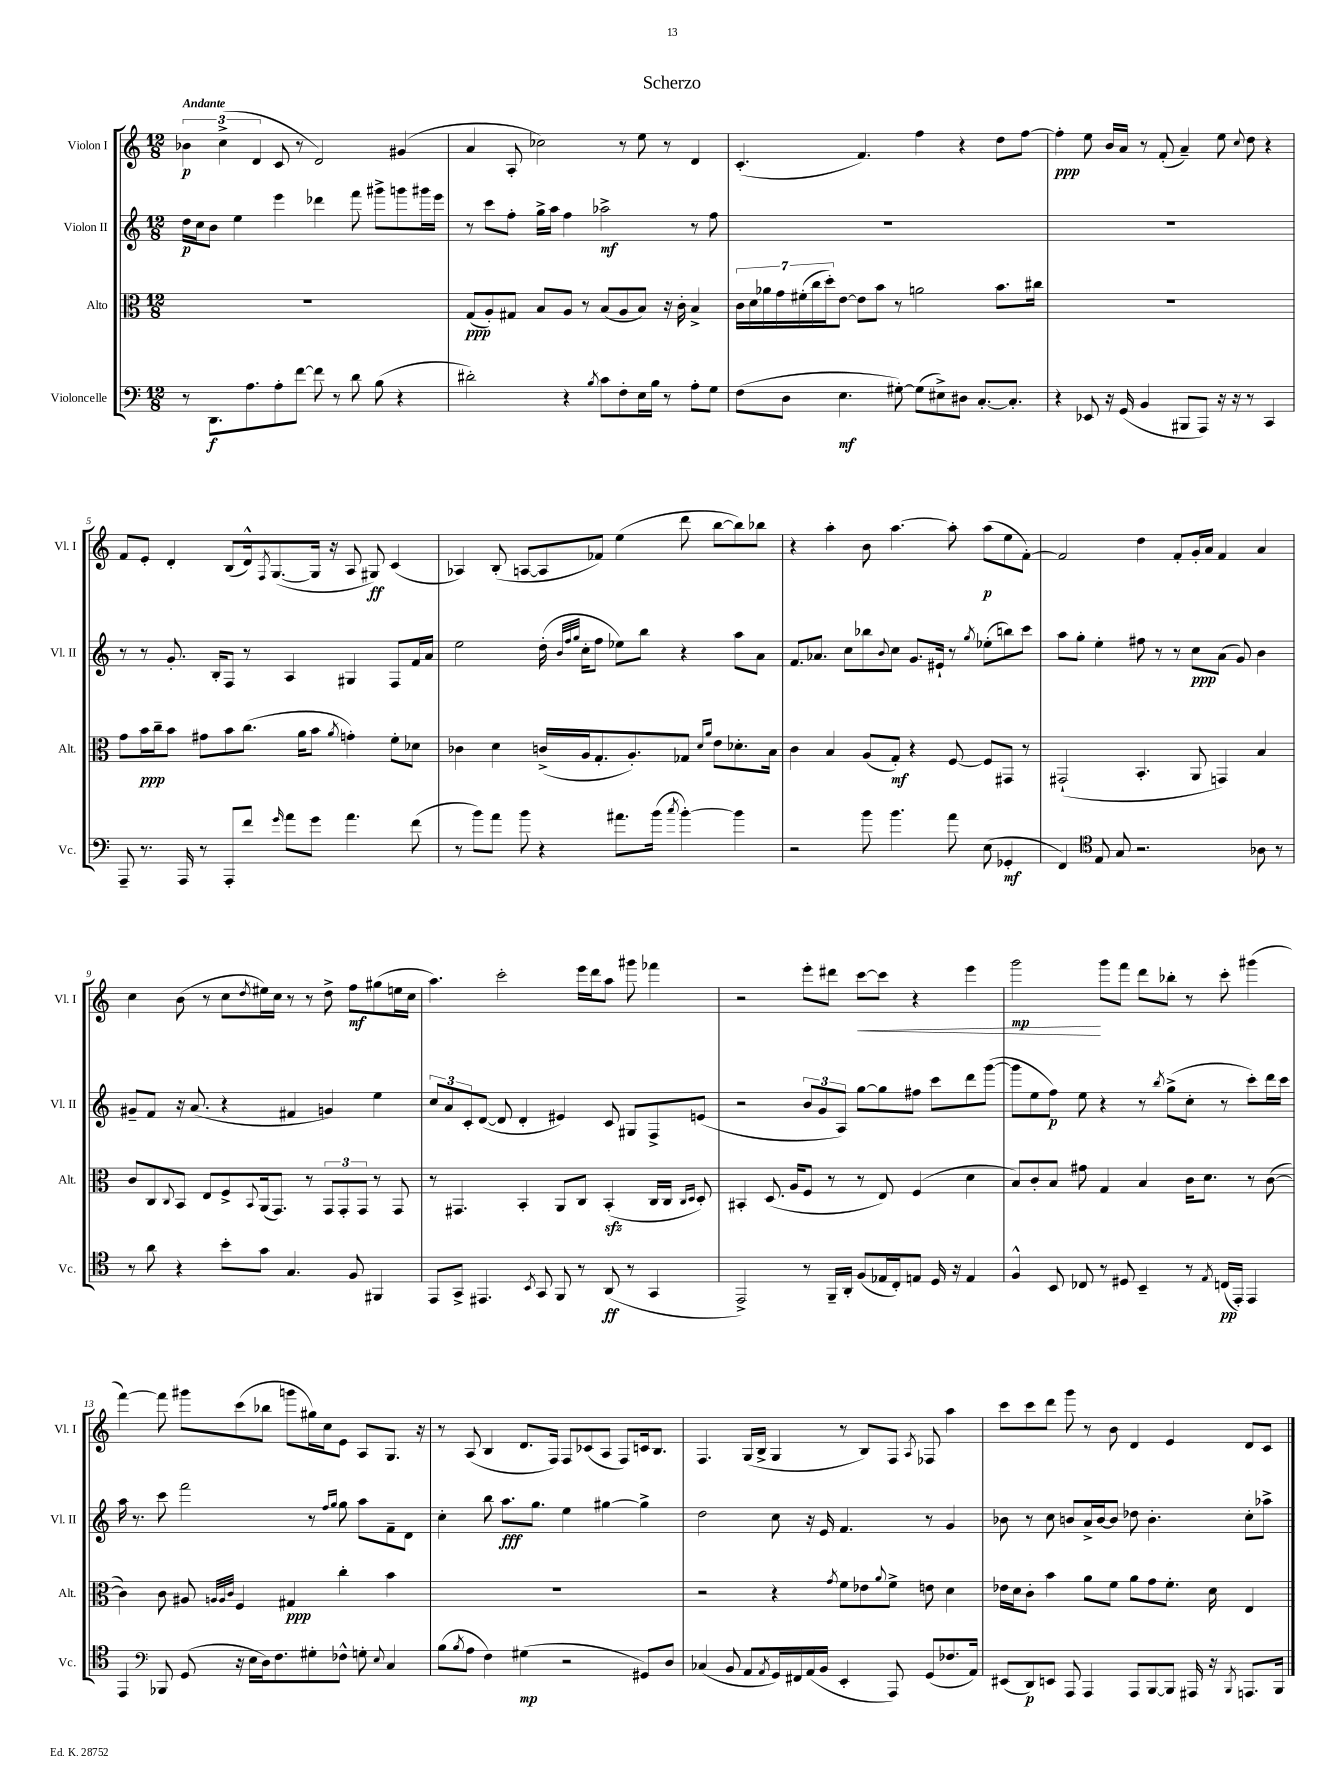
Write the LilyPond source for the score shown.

\header { title = "Scherzo" }
<<
\new StaffGroup <<
\new Staff = "s0" \with { instrumentName = "Violon I" shortInstrumentName = "Vl. I" } {
    \clef treble \key c \major \numericTimeSignature \time 12/8 \tempo "Andante"
    \tuplet 3/2 { bes'4\p c''4->( d'4 } c'8 r8 d'2) gis'4( |
    a'4 a8-. ces''2) r8 e''8 r8 d'4 |
    c'4.-.( f'4.) f''4 r4 d''8 f''8~ |
    f''4-.\ppp e''8 b'16 a'16 r8 f'8-.( a'4--) e''8 \appoggiatura { c''8 } d''8 r4 |
    f'8 e'8-. d'4-. b8( d'16-^) \acciaccatura { f8 } g8.~( g16 r16 a8 gis8\ff) c'4( |
    aes4) b8-.( a8~ a8 fes'8) e''4( d'''8 b''8~ b''8) bes''8 |
    r4 a''4-. b'8 a''4.~ a''8-. a''8\p( e''8 f'8~-.) |
    f'2 d''4 f'8-. g'16-. a'16 f'4 a'4 |
    c''4 b'8( r8 c''8 \acciaccatura { d''8 } eis''16) c''16 r8 r8 d''8-> f''8\mf gis''8( e''16 c''16 |
    a''4.) c'''2-. e'''16 d'''16 a''8 gis'''8 fes'''4 |
    r2 e'''8-. dis'''8 c'''8~\< c'''8 r4 e'''4 |
    g'''2\mp\! g'''8 f'''8 d'''8 bes''8-. r8 c'''8-. gis'''4( |
    f'''4~) f'''8 gis'''8 c'''8( bes''8 g'''8 gis''16) c''16 e'8 a8 g8. r16 |
    r8 a8( b4 d'8. f16) f8 ces'8( a8 f8) c'16 b8. |
    f4. g16( b16-> g4 r8 b8) f8 \acciaccatura { a8 } fes8 a''4 |
    c'''8 c'''8 d'''8 g'''8 r8 b'8 d'4 e'4 d'8 c'8 \bar "|." |
}
\new Staff = "s1" \with { instrumentName = "Violon II" shortInstrumentName = "Vl. II" } {
    \clef treble \key c \major \numericTimeSignature \time 12/8
    d''16\p c''16 b'8 e''4 e'''4 des'''4 f'''8 gis'''8-> g'''8 gis'''16 e'''16 |
    r8 c'''8 f''8-. g''16-> a''16 f''4 aes''2->\mf r8 f''8 |
    R1. |
    R1. |
    r8 r8 g'8.-. b16-. f8 r8 a4 gis4 f8 f'16 a'16 |
    e''2 d''16-.( \grace { b'32 f''32 g''32 } c''16-. f''8 ees''8) b''8 r4 a''8 a'8 |
    f'8. aes'8. c''8 bes''8 \appoggiatura { b'8 } c''8 g'8. eis'16-! r8 \acciaccatura { g''8 } ees''8-.( b''8) c'''8 |
    a''8 g''8-. e''4-. fis''8 r8 r8 c''8\ppp a'8( g'8) b'4 |
    gis'8-- f'8 r16 a'8.( r4 fis'4 g'4) e''4 |
    \tuplet 3/2 { c''8 a'8 c'8-. } d'8~( d'8 d'4-. eis'4) c'8 gis8 f8-> e'8( |
    r2 \tuplet 3/2 { b'8 g'8 a8) } g''8~ g''8 fis''8 c'''8 d'''8 g'''8~( |
    g'''8 e''8 f''8\p) e''8 r4 r8 \acciaccatura { b''8 } g''8->( c''8-. r8 c'''8-.) d'''16 c'''16 |
    a''16 r8. c'''8 f'''2 r8 \grace { f''16 g''16 } g''8 a''8 f'8-- d'8 |
    c''4-. b''8 a''8.\fff g''8. e''4 gis''4~ gis''4-> |
    d''2 c''8 r16 e'16 f'4. r8 g'4 |
    bes'8 r8 c''8 b'8 a'16-> b'16~ b'8 des''8 b'4.-. c''8-. aes''8-> \bar "|." |
}
\new Staff = "s2" \with { instrumentName = "Alto" shortInstrumentName = "Alt." } {
    \clef alto \key c \major \numericTimeSignature \time 12/8
    R1. |
    g8\ppp( a8-.) gis8 b8 a8 r8 b8( a8 b8) r16 c'16-. b4-> |
    \tuplet 7/4 { c'16 d'16 aes'16 g'16 fis'16-.( c''16 d''16-.) } e'8~ e'8 b'8 r8 a'2 b'8. cis''16 |
    R1. |
    g'8 b'16\ppp c''16-- b'8 gis'8 b'8 c''8.( a'16 b'8 \acciaccatura { a'8 } g'4-.) f'8-. des'8 |
    ces'4 d'4 c'16->( a16 g8.-. a8.-.) ges8 \grace { d'16 a'16 } e'8 des'8.-. b16 |
    c'4 b4 a8( g8-.\mf) r4 f8~ f8 gis,8 r8 |
    gis,2-!( b,4.-. a,8 g,4) b4 |
    c'8 c8 \appoggiatura { c8 } b,8 e8 f8-> \appoggiatura { b,8 } a,16( g,8.) r8 \tuplet 3/2 { g,8 g,8-. g,8 } r8 g,8 |
    r8 gis,4. b,4-. a,8 c8 b,4-.\sfz( c16 c16 \grace { c16 d16 } d8-.) |
    bis,4-. d8.( a16 f8 r8 r8 e8) f4( d'4 |
    b8) c'8-. b8 gis'8 g4 b4 c'16 d'8. r8 c'8~( |
    c'4) c'8 ais8 \grace { a32 a32 c'32 } f4 gis4\ppp c''4-. b'4 |
    R1. |
    r2 r4 \acciaccatura { g'8 } f'8 ees'8 \appoggiatura { a'8 } f'8-> e'8 d'4 |
    ees'16 d'16 c'8-. b'4 a'8 f'8 a'8 g'8 f'8.-. d'16 e4 \bar "|." |
}
\new Staff = "s3" \with { instrumentName = "Violoncelle" shortInstrumentName = "Vc." } {
    \clef bass \key c \major \numericTimeSignature \time 12/8
    r8 d,8.\f a8. a8-. f'8~ f'8 r8 d'8 b8( r4 |
    dis'2-.) r4 \acciaccatura { b8 } c'8 f8-. e16 b16 r8 a8-. g8 |
    f8( d8 e4.\mf gis8~-.) gis8( eis8->) dis8 c8.~-. c8.-. |
    r4 ees,8 r16 g,16( b,4 bis,,8 a,,8) r16 r16 r8 c,4 |
    a,,8-- r8. a,,16 r8 a,,8-. f'8 \grace { g'16 } a'8 g'8 a'4. f'8( |
    r8 b'8) a'8 b'8 r4 ais'8. b'16( \acciaccatura { c''8 } b'4~-.) b'4 |
    r2 b'8 b'4. a'8 e8( ges,4-.\mf |
    f,4) \clef tenor e8 g8 r2. aes8 r8 |
    r8 a'8 r4 b'8-. g'8 g4. f8 fis,4 |
    e,8 g,8-> eis,4. \acciaccatura { b,8 } g,8 f,8 r8 a,8\ff( r8 g,4 |
    e,2->) r8 f,16-- a,16-. f8( ees16 c16-.) e8 d16 r16 e4 |
    f4-^ b,8 ces8 r8 dis8 b,4-- r8 \acciaccatura { e8 } c16\pp( e,16-.) e,4 |
    e,4 \clef bass bes,,8 g,8( r16 e16 d16) f8. gis8-. fes8-^ g8-. \appoggiatura { e8 } c4 |
    b8( \acciaccatura { b8 } a8 f4) gis4\mp( r2 gis,8) d8 |
    ces4( b,8 a,8 \acciaccatura { a,8 } g,16) fis,16 a,16( b,16 e,4-. a,,8) g,8( fes8. a,16) |
    eis,8( d,8\p) e,8 a,,8 a,,4 a,,8 b,,8~ b,,8 ais,,16 r16 \acciaccatura { b,,8 } a,,8. b,,16 \bar "|." |
}
>>
>>
